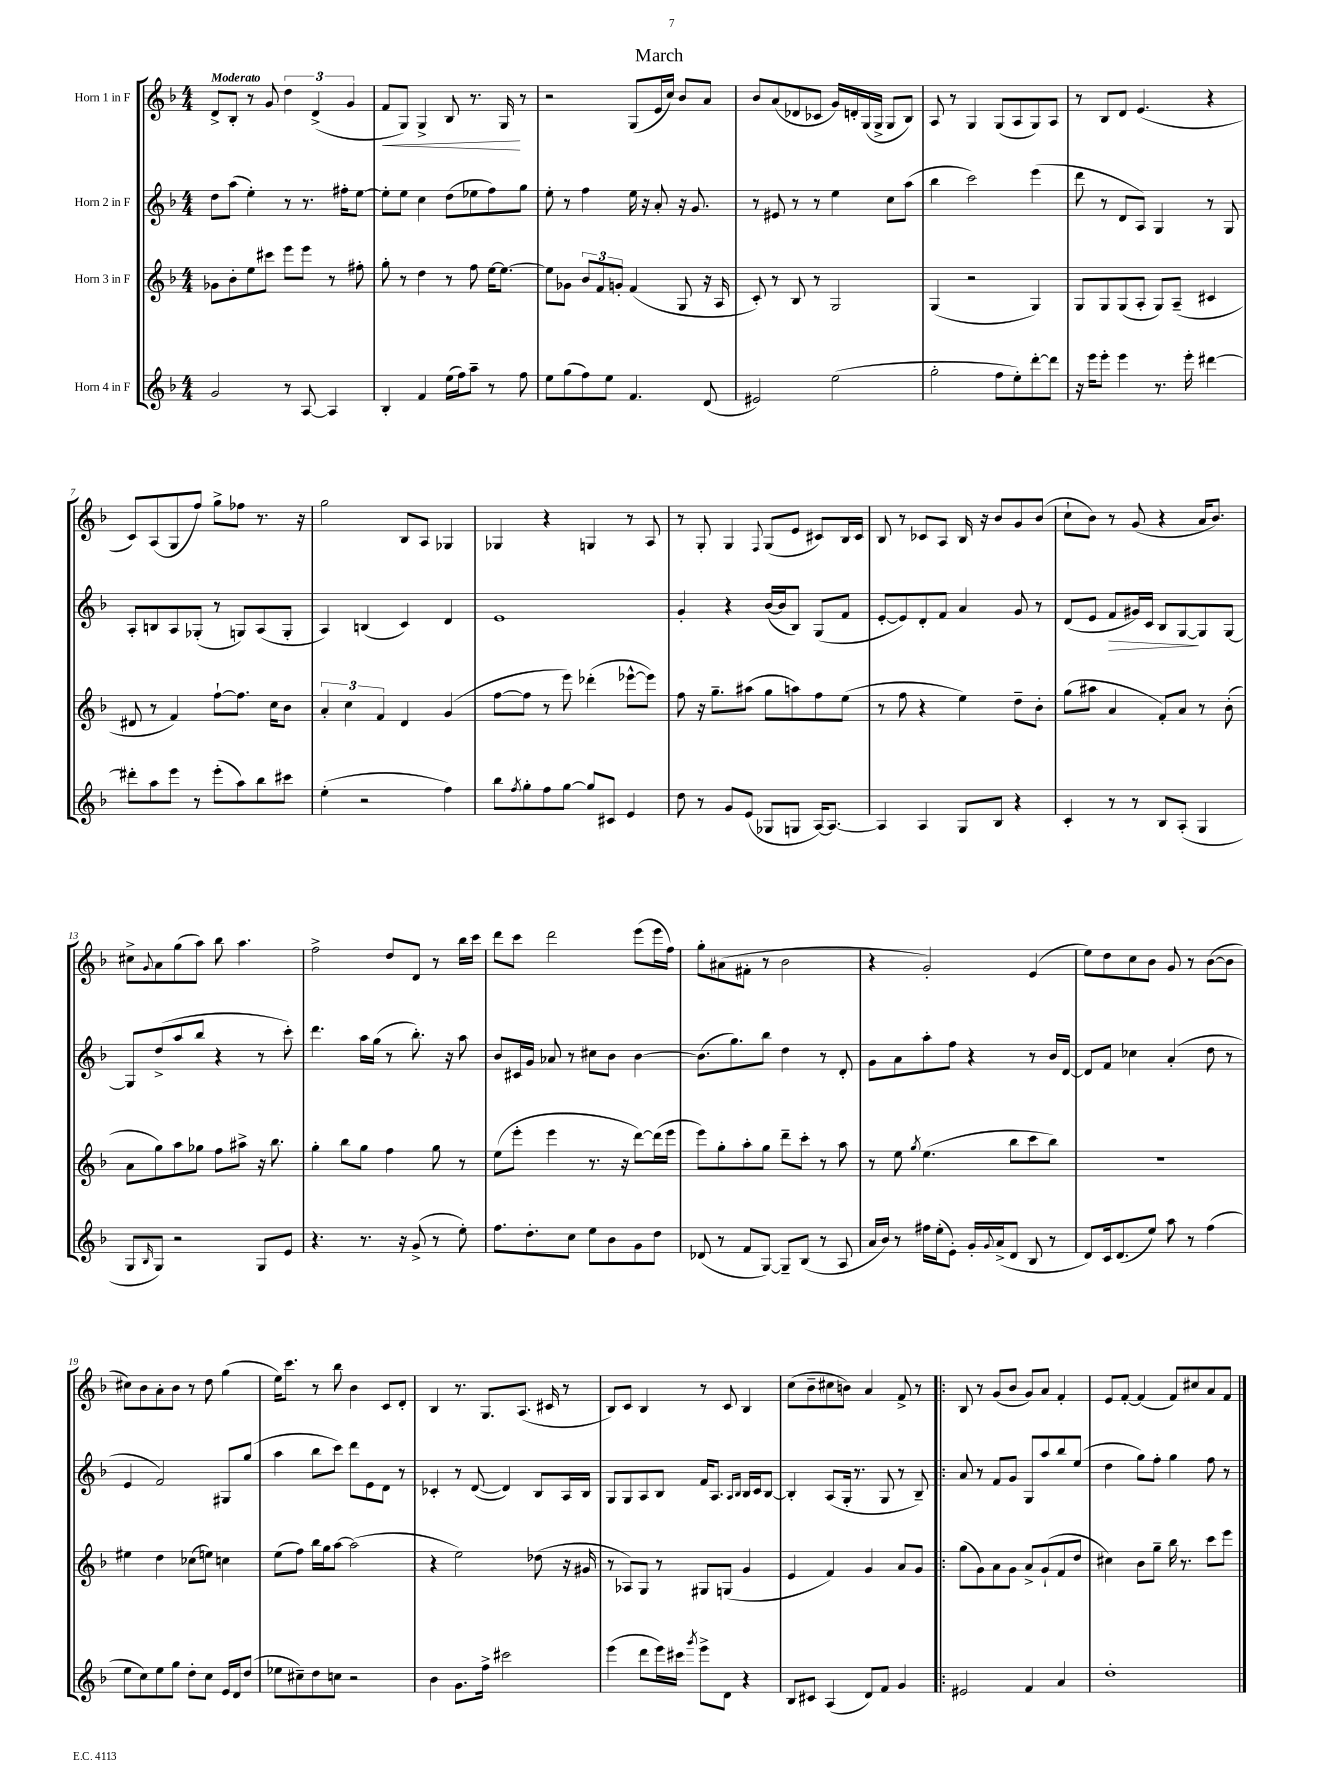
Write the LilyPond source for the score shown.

\header { title = "March" }
<<
\new StaffGroup <<
\new Staff = "s0" \with { instrumentName = "Horn 1 in F" } {
    \clef treble \key f \major \numericTimeSignature \time 4/4 \tempo "Moderato"
    d'8-> bes8-. r8 g'8 \tuplet 3/2 { d''4 d'4->( g'4 } |
    f'8\< g8) g4-> bes8 r8. g16\! r8 |
    r2 g8( e'16 c''16) bes'8 a'8 |
    bes'8 a'8( des'8 ces'8 g'16) d'16-. g16( g16-> g8 bes8) |
    a8 r8 g4 g8( a8 g8) a8 |
    r8 bes8 d'8 e'4.( r4 |
    c'8) a8( g8 f''8) g''8-> fes''8 r8. r16 |
    g''2 bes8 a8 ges4 |
    ges4 r4 g4 r8 a8 |
    r8 g8-. g4 \appoggiatura { f8 } g8( e'8 cis'8) bes16 cis'16 |
    bes8 r8 ces'8 a8 bes16 r16 bes'8 g'8 bes'8( |
    c''8-! bes'8) r8 g'8( r4 a'16 bes'8.) |
    cis''8-> \appoggiatura { g'8 } a'8 g''8( a''8) bes''8 a''4. |
    f''2-> d''8 d'8 r8 bes''16 c'''16 |
    d'''8 c'''8 d'''2 e'''8( e'''16 f''16) |
    g''8-. ais'8( fis'8-. r8 bes'2 |
    r4 g'2-.) e'4( |
    e''8) d''8 c''8 bes'8 g'8 r8 bes'8~( bes'8 |
    cis''8) bes'8 a'8-. bes'8 r8 d''8 g''4( |
    e''16) c'''8. r8 bes''8 bes'4 c'8 d'8-. |
    bes4 r8. g8. a8.( cis'16 r8 |
    bes8) c'8 bes4 r8 c'8 bes4 |
    c''8( bes'8-- cis''8 b'8) a'4 f'8-> r8 |
    \bar ".|:" bes8 r8 g'8( bes'8 g'8) a'8 f'4-. |
    e'8 f'8~-. f'4( f'8) cis''8 a'8 f'8 \bar "|." |
}
\new Staff = "s1" \with { instrumentName = "Horn 2 in F" } {
    \clef treble \key f \major \numericTimeSignature \time 4/4
    d''8 a''8( e''4-.) r8 r8. fis''16-. e''8~ |
    e''8-. e''8 c''4 d''8( ees''8 f''8) g''8 |
    e''8-. r8 f''4 e''16 r16 a'8-. r16 g'8. |
    r8 eis'8 r8 r8 e''4 c''8 a''8( |
    bes''4 c'''2) e'''4( |
    d'''8 r8 d'8 a8) g4 r8 g8 |
    a8-. b8 a8 ges8-.( r8 g8) a8( g8-. |
    a4) b4( c'4) d'4 |
    e'1 |
    g'4-. r4 bes'16~( bes'16 bes8) g8( f'8 |
    e'8~-. e'8) d'8-. f'8 a'4 g'8 r8 |
    d'8( e'8 f'8\> gis'16) c'16 bes8 g8~\! g8 g8~ |
    g8 d''8->( a''8 bes''8 r4 r8 c'''8-.) |
    d'''4. a''16 g''16( r8 bes''8.-.) r16 a''8 |
    bes'8 cis'16 g'16 aes'8 r8 cis''8 bes'8 bes'4~ |
    bes'8.( g''8.) bes''8 d''4 r8 d'8-. |
    g'8 a'8 a''8-. f''8 r4 r8 bes'16 d'16~ |
    d'8 f'8 ces''4 a'4-.( d''8 r8 |
    e'4 f'2) gis8 g''8( |
    a''4 bes''8 c'''8) d'''8 e'8 d'8 r8 |
    ces'4-. r8 d'8~( d'4) bes8 a16 bes16 |
    g8 g8 a8 bes8 f'16 a8. \grace { a16 bes16 } bes16 c'16 bes8~ |
    bes4-. a8( g16-. r8. g8 r8 bes8--) |
    \bar ".|:" a'8 r8 f'8 g'8 g8 a''8 bes''8 e''8( |
    d''4 g''8) f''8-. g''4 f''8 r8 \bar "|." |
}
\new Staff = "s2" \with { instrumentName = "Horn 3 in F" } {
    \clef treble \key f \major \numericTimeSignature \time 4/4
    ges'8 bes'8-. e''8 cis'''8 e'''8 e'''8 r8 fis''8-. |
    g''8-. r8 d''4 r8 f''8 e''16~ e''8.~ |
    e''8 ges'8 \tuplet 3/2 { bes'8 f'8 g'8-. } f'4( g8 r16 a16 |
    c'8-.) r8 bes8 r8 g2 |
    g4( r2 g4) |
    g8 g8 g8( a8-. g8) a8--( cis'4 |
    dis'8 r8 f'4) f''8~-! f''8. c''16 bes'8 |
    \tuplet 3/2 { a'4-. c''4 f'4 } d'4 g'4( |
    f''8~ f''8 r8 e'''8) des'''4-.( ees'''8~-^ ees'''8) |
    f''8 r16 g''8.-- ais''8( g''8 a''8) f''8 e''8( |
    r8 f''8 r4 e''4) d''8-- bes'8-. |
    g''8( ais''8 a'4 f'8-.) a'8 r8 bes'8-.( |
    a'8 g''8) a''8 ges''8 f''8 ais''8-> r16 bes''8. |
    g''4-. bes''8 g''8 f''4 g''8 r8 |
    e''8( e'''8-. e'''4 r8. r16 d'''8~) d'''16( e'''16 |
    e'''8) g''8-. a''8-. g''8 d'''8-- c'''8-. r8 a''8 |
    r8 e''8 \acciaccatura { g''8 } e''4.( bes''8 c'''8 bes''8) |
    R1 |
    eis''4 d''4 ces''8( e''8) c''4 |
    e''8( f''8) bes''16 g''16 a''8~ a''2( |
    r4 e''2) des''8( r16 gis'16 |
    r8 aes8) g8 r8 gis8 g8( g'4 |
    e'4 f'4) g'4 a'8 g'8 |
    \bar ".|:" g''8( g'8) a'8 g'8 a'8-> g'8-!( f'8 d''8 |
    cis''4) bes'8 g''8-- bes''16 r8. c'''8 e'''8 \bar "|." |
}
\new Staff = "s3" \with { instrumentName = "Horn 4 in F" } {
    \clef treble \key f \major \numericTimeSignature \time 4/4
    g'2 r8 a8~ a4 |
    bes4-. f'4 e''16( f''16) a''8-- r8 f''8 |
    e''8 g''8( f''8) e''8 f'4. d'8( |
    eis'2) e''2( |
    g''2-. f''8 e''8-.) d'''8~-. d'''8 |
    r16 e'''16 e'''8-. e'''4 r8. e'''16-. dis'''4~ |
    dis'''8-. a''8 e'''8 r8 e'''8-.( a''8) bes''8 cis'''8 |
    e''4-.( r2 f''4) |
    bes''8 \acciaccatura { f''8 } g''8-. f''8 g''8~ g''8 cis'8 e'4 |
    d''8 r8 g'8 e'8( ges8 g8 a16~) a8.~ |
    a4 a4 g8 bes8 r4 |
    c'4-. r8 r8 bes8 a8-.( g4 |
    g8 \grace { bes16 } g8) r2 g8 e'8 |
    r4. r8. r16 g'8->( r8 e''8-.) |
    f''8. d''8.-. c''8 e''8 bes'8 g'8 d''8 |
    des'8( r8 f'8 g8~) g8-- bes8( r8 a8 |
    a'16 bes'16) r8 fis''16 e''16-.( e'8-.) g'16-. \appoggiatura { g'8 } a'16->( d'8 bes8 r8 |
    d'8) c'16 d'8.( e''8) a''8 r8 f''4( |
    e''8 c''8) e''8 g''8 d''8-. c''8 e'16 d'16 d''8( |
    ees''8 cis''8--) d''8 c''8 r2 |
    bes'4 g'8. f''16-> cis'''2 |
    e'''4( d'''8 e'''16) cis'''16 \acciaccatura { g'''8 } e'''8-> d'8 r4 |
    bes8 cis'8 a4( d'8) f'8 g'4 |
    \bar ".|:" eis'2 f'4 a'4 |
    d''1-. \bar "|." |
}
>>
>>
